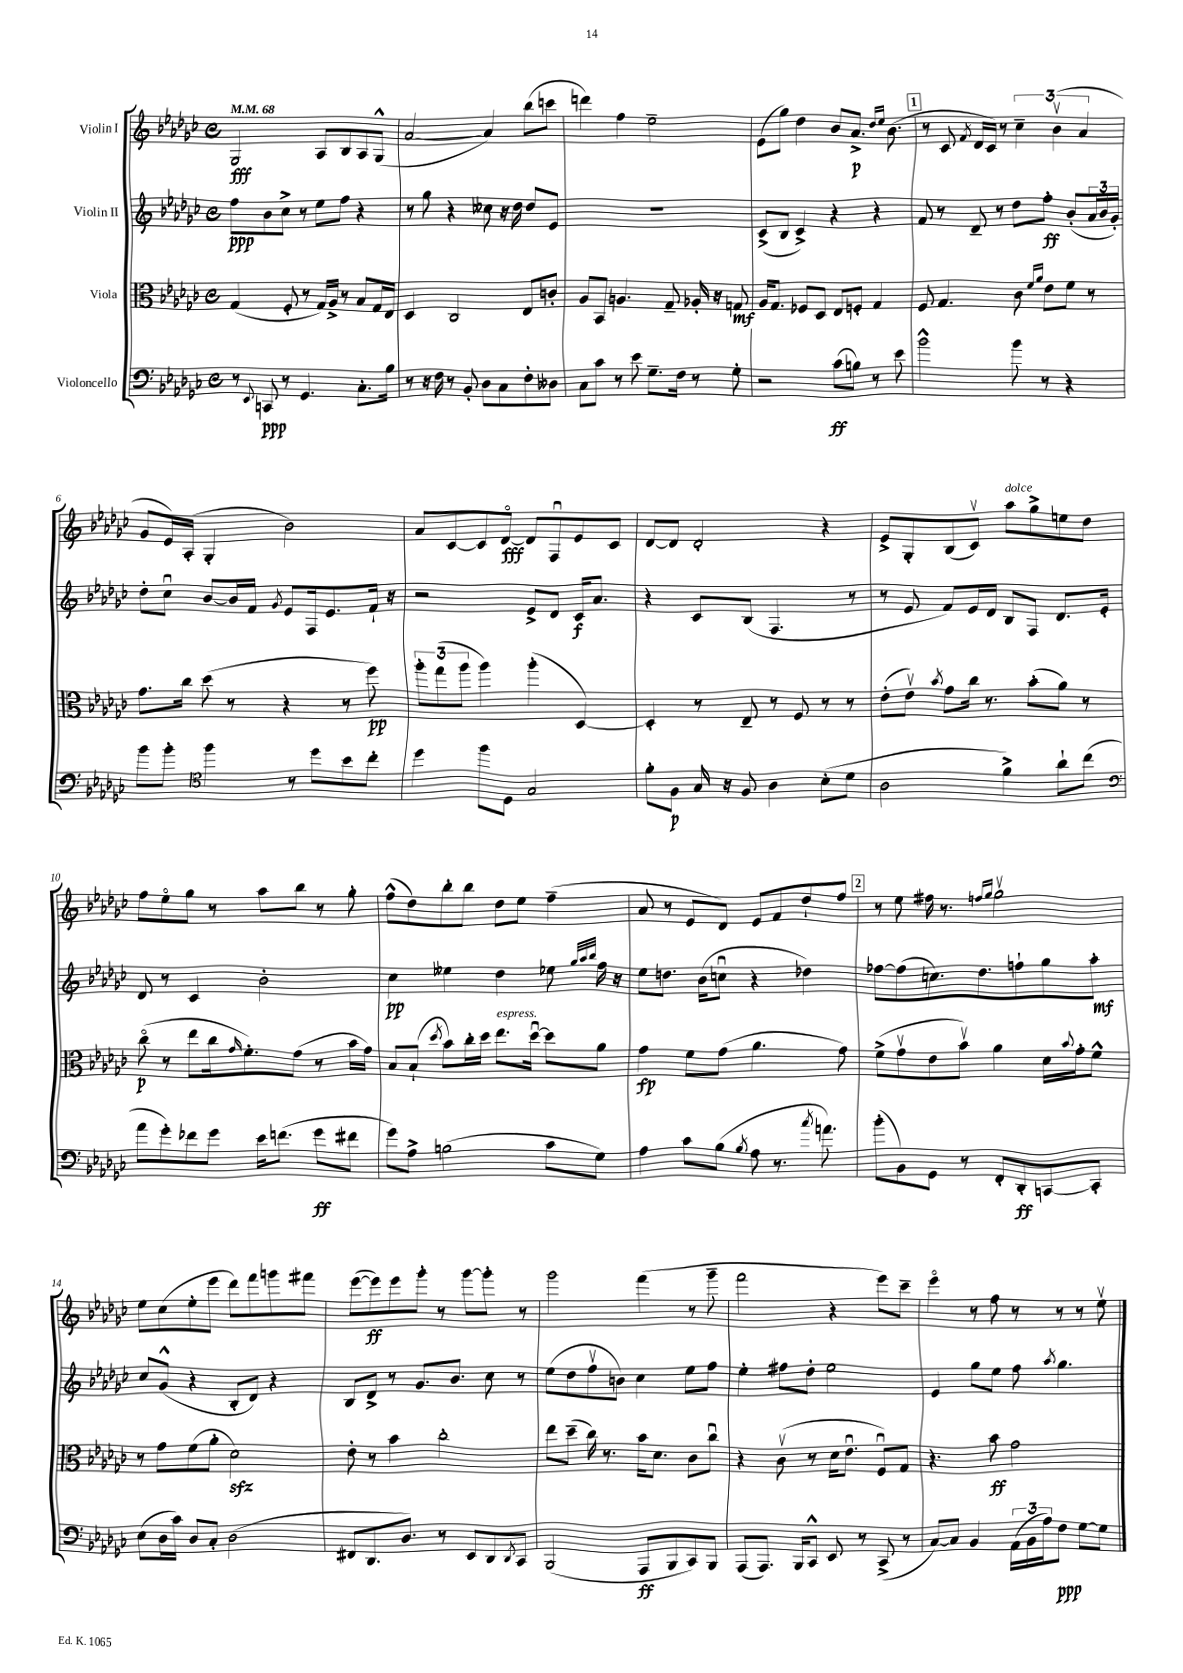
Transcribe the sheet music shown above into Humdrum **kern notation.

**kern	**kern	**kern	**kern
*staff4	*staff3	*staff2	*staff1
*clefF4	*clefC3	*clefG2	*clefG2
*k[b-e-a-d-g-c-]	*k[b-e-a-d-g-c-]	*k[b-e-a-d-g-c-]	*k[b-e-a-d-g-c-]
*M4/4	*M4/4	*M4/4	*M4/4
*met(c)	*met(c)	*met(c)	*met(c)
*MM68	*MM68	*MM68	*MM68
8r	(4G-	8ff	2G-
8qqEE-	.	.	.
8CC	.	8b-	.
8r	8F'	8cc-^	.
4.GG-	8r	8r	.
.	16G-)	8ee-	8A-
.	16A-^	.	.
.	8r	8ff	8B-
8.C-'	8B-	4r	8A-
.	16G-	.	(8G-^^
16B-	16E-	.	.
=	=	=	=
8r	4D-	8r	[2a-
16r	.	8gg-	.
16F	.	.	.
8r	2C-	4r	.
8BB-'	.	.	.
8D-	.	8cc--	4a-])
8C-	.	16r	.
.	.	16dd-	.
8F'	8E-	8dd-	(8bb-
8D--	8c'	8e-	8ccc
=	=	=	=
8C-	8A-	1r	4ddd)
8c-	8BB-	.	.
8r	4.A	.	4ff
8e-	.	.	.
8.G-~	.	.	2ee-~
.	8G-~	.	.
16F	.	.	.
8r	16A-'	.	.
.	16r	.	.
8G-'	8G	.	.
=	=	=	=
2r	16A-	(8c-^	(8e-
.	8.G-	.	.
.	.	8B-	8gg-)
.	8F-	4c-^)	4dd-
.	8D-	.	.
(8c-	8E-	4r	8b-
8B)	8F'	.	8.a-^
8r	4G-	4r	.
.	.	.	16qqdd-
.	.	.	16qqee-
.	.	.	(8.b-
8e-	.	.	.
=	=	=	=
2b-^^	8F	8f	8r
.	4.G-	8r	8c-
.	.	.	8qf
.	.	8d-~	16d-
.	.	.	16c-)
.	.	8r	8r
8b-	8c-	8dd-	6cc-~
.	16qqf	.	.
.	16qqa-	.	.
8r	8e-	8ff'	.
.	.	.	(6b-v
4r	8f	(8b-'	.
.	.	.	6a-
.	8r	24a-	.
.	.	24b-	.
.	.	24g-')	.
=	=	=	=
8b-	8.g-	8dd-'	8g-
8b-'	.	8cc-u	16e-)
.	16cc-	.	(16A-'
*clefC4	*	*	*
4ff	(8dd-	[8b-	4G-'
.	8r	16b-]	.
.	.	16f	.
.	.	8qg-	.
8r	4r	8e-	2b-)
8dd-	.	16F	.
.	.	8.e-	.
8b-	8r	.	.
8cc-'	8ff)	16f`	.
.	.	16r	.
=	=	=	=
4dd-	12aa-'	2r	8a-
.	(12gg-	.	.
.	.	.	[8c-
.	12aa-	.	.
8ff	4aa-)	.	8c-]
8D-	.	.	[8d-o
2G-	(4aa-'	8e-^	8d-]
.	.	8d-	8Fu
.	[4D-)	16c-	8e-
.	.	8.a-	.
.	.	.	8c-
=	=	=	=
8f'	4D-']	4r	[8d-
8F	.	.	8d-]
16G-	8r	8c-	2d-'
16r	.	.	.
8F	8E-~	(8B-	.
4A-	8r	4.F	.
.	8F	.	.
(8B-'	8r	.	4r
8d-	8r	8r	.
=	=	=	=
2A-	(8e-'	8r	8e-^
.	8e-v)	8e-	8G-'
.	8qb-	.	.
.	8g-	8f)	(8B-
.	16cc-	16e-	8c-v)
.	8.r	16d-	.
4f^)	.	8B-	8aa-
.	(8b-'	8F	8gg-^
8a-`	8a-)	8.d-	8ee
(8cc-	8r	.	8dd-
.	.	16e-'	.
=	=	=	=
*clefF4	*	*	*
8a-	(8cc-o	8d-	8ff
8g-')	8r	8r	8ee-o
8f-	8ee-	4c-	8gg-
8g-	16cc-	.	8r
.	16qqg-	.	.
.	8.f')	.	.
16e-	.	2b-'	8aa-
(8.f	.	.	.
.	(8g-	.	8bb-
8g-	8r	.	8r
8f#	16b-	.	8gg-'
.	16g-)	.	.
=	=	=	=
8g-)	8B-	4cc-	(8ff^^
8A-^	(8B-`	.	8dd-)
.	8qdd-	.	.
(2B	8b-)	4ee--	8bb-'
.	16cc-'	.	8bb-
.	16dd-	.	.
.	8.ee-	4dd-	8dd-
.	.	.	8ee-
.	[16dd-u	.	.
8c-	8dd-]	8ee-	(4ff~
.	.	32qqgg-	.
.	.	32qqaa-	.
.	.	32qqbb-	.
8G-)	8a-	16ff	.
.	.	16r	.
=	=	=	=
4A-	4g-	8ee-	8a-
.	.	8.dd	8r
8c-	8f	.	8e-
.	.	(16b-	.
(8B-	(8g-	8ccu	8d-)
8qB-	.	.	.
8A-	4.a-	4r	8e-
8.r	.	.	8f
.	.	4dd-)	8dd-`
8qcc-	.	.	.
8.a)	.	.	.
.	8g-)	.	8ff
=	=	=	=
(8b-'	(8f^	[8ff-	8r
8BB-)	8g-v	(8ff-]	8ee-
8GG-	8e-	8.cc)	16ff#
.	.	.	8.r
8r	8b-v)	.	.
.	.	8.dd-	.
.	.	.	16qqff
.	.	.	16qqgg-
8FF'	4a-	.	2gg-v
8DD-'	.	8ff`	.
[8CC	16d-	8gg-	.
.	8qqb-	.	.
.	16g-'	.	.
8CC']	8f^^	8aa-'	.
=	=	=	=
(8E-	8r	8cc-	8ee-
16D-	8g-	(8g-^^	(8cc-
16c-)	.	.	.
8D-	(8f	4r	8ee-'
8C-'	8a-'	.	8eee-
(2D-	2d-)	8B-'	8ddd-)
.	.	8d-)	8fff
.	.	4r	8ggg
.	.	.	8fff#
=	=	=	=
8FF#	8e-'	8B-	([8eee-
8.DD-	8r	8d-^	8eee-])
.	4b-	8r	8eee-
8.D-)	.	.	.
.	.	8.g-	8ggg-'
8r	2cc-'	.	8r
.	.	8.b-	.
8EE-	.	.	[8ggg-
8DD-	.	8cc-	8ggg-']
8qDD-	.	.	.
8CC-	.	8r	8r
=	=	=	=
(2BBB-	8ee-	(8ee-	2ggg-
.	(8dd-~	8dd-	.
.	16cc-)	8ffv	.
.	8.r	.	.
.	.	8b)	.
8AAA-	16b-	4cc-	(4fff
.	8.d-	.	.
8BBB-	.	.	.
8CC-)	8c-	8ee-	8r
8BBB-	8cc-u	8ff	8ggg-~
=	=	=	=
(8AAA-	4r	4ee-'	2fff
8.AAA-)	.	.	.
.	(8c-v	8ff#	.
16BBB-	.	.	.
8CC-^^	8r	8dd-'	.
8EE-	16d-	2ee-	4r
.	8.e-u	.	.
8r	.	.	.
(8CC-^	8Fu)	.	8eee-)
8r	8G-	.	8ccc-~
=	=	=	=
[8C-)	4.r	4e-	4eee-o
8C-]	.	.	.
4BB-	.	8gg-	8r
.	8b-	8ee-	8ff
(24AA-	2g-	8ff	8r
24BB-	.	.	.
24A-)	.	.	.
.	.	8qaa-	.
8F	.	4.gg-	8r
[8G-	.	.	8r
8G-]	.	.	8ee-v
==	==	==	==
*-	*-	*-	*-
